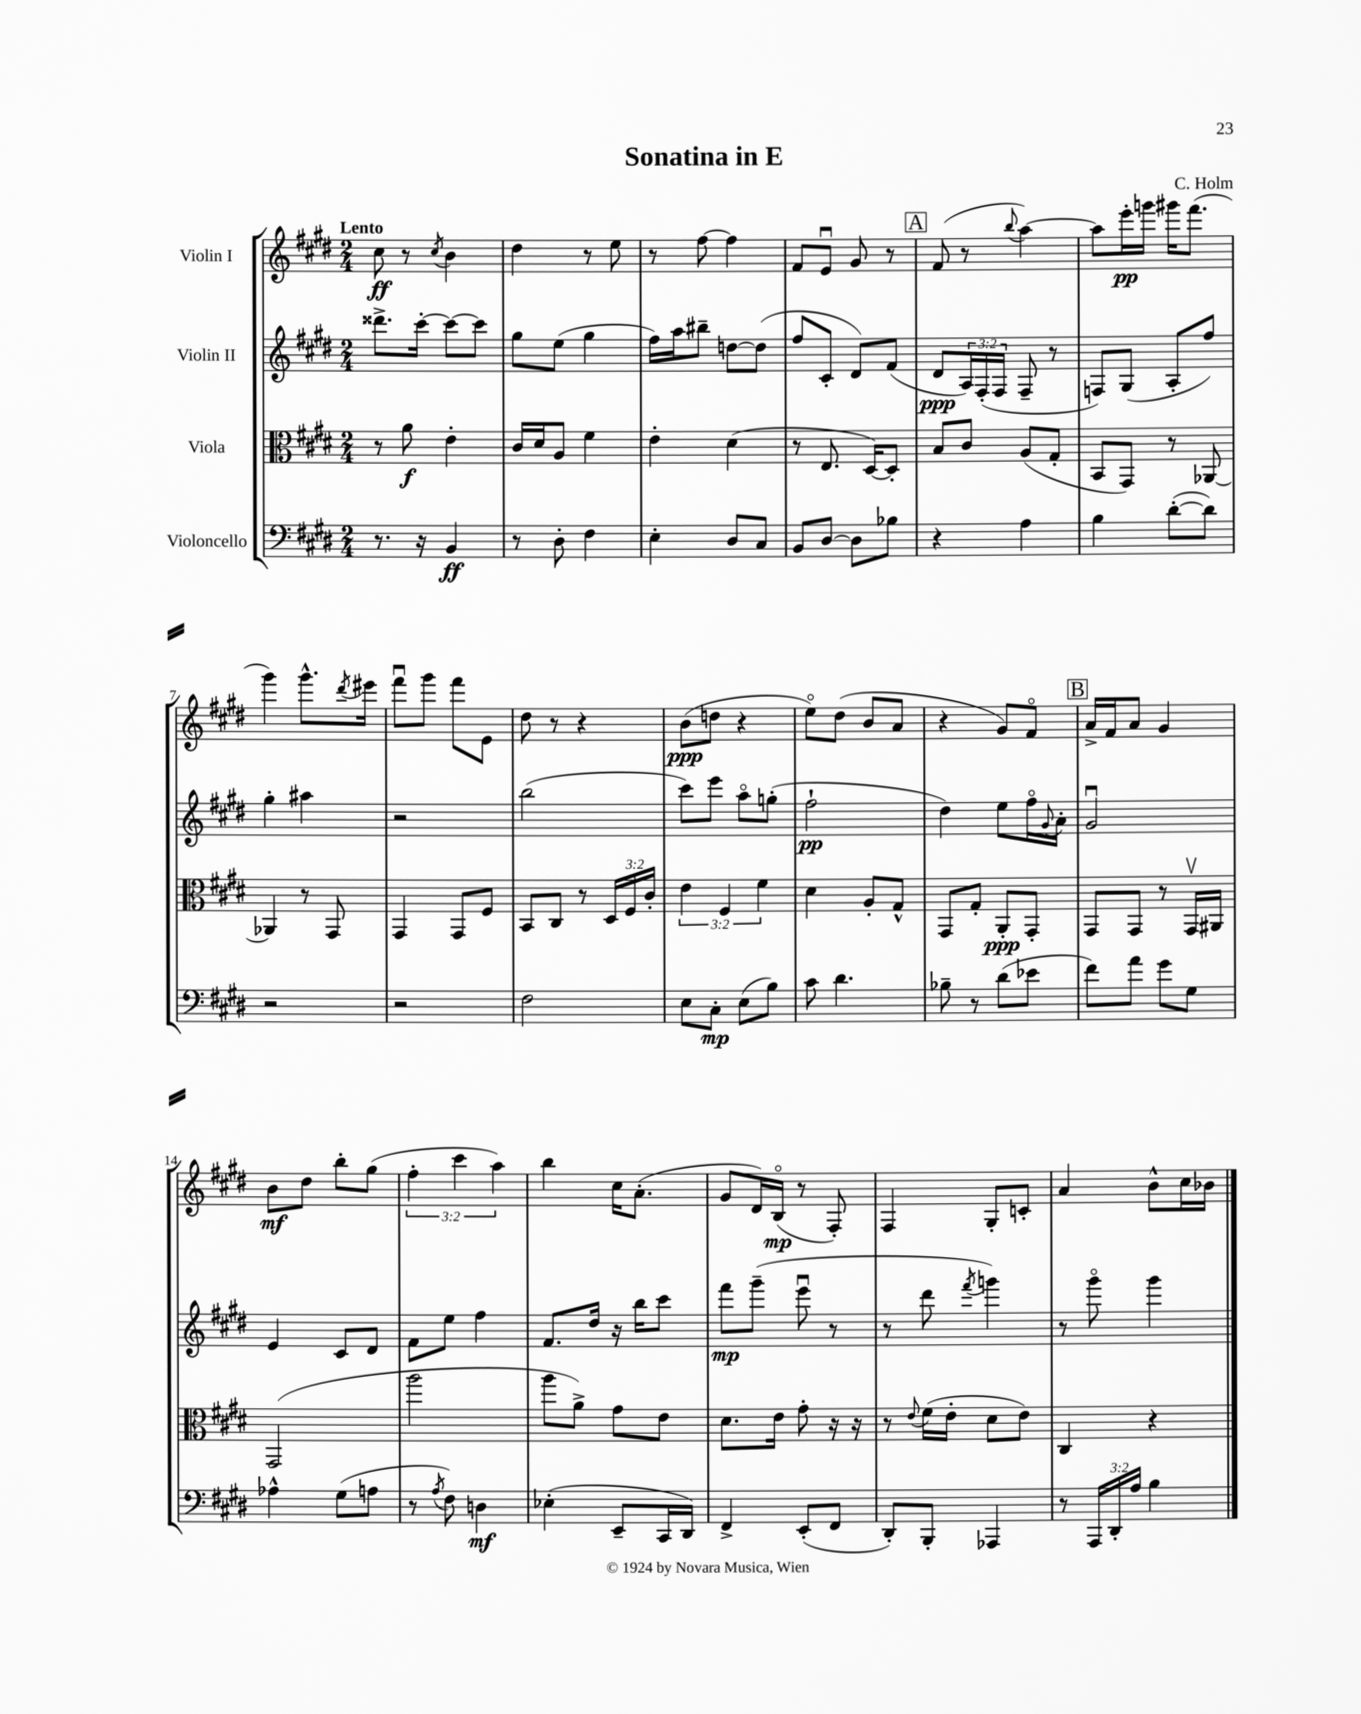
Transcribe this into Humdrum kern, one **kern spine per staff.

**kern	**kern	**kern	**kern
*staff4	*staff3	*staff2	*staff1
*clefF4	*clefC3	*clefG2	*clefG2
*k[f#c#g#d#]	*k[f#c#g#d#]	*k[f#c#g#d#]	*k[f#c#g#d#]
*M2/4	*M2/4	*M2/4	*M2/4
8.r	8r	8.ddd##^	8cc#
.	8a	.	8r
16r	.	[16ccc#'	.
.	.	.	8qcc#
4BB	4e'	8ccc#_	4b
.	.	8ccc#]	.
=	=	=	=
8r	16c#	8gg#	4dd#
.	16d#	.	.
8D#'	8A	(8ee	.
4F#	4f#	4gg#	8r
.	.	.	8ee
=	=	=	=
4E'	4e'	16ff#)	8r
.	.	16aa	.
.	.	8bb#~	[8ff#
8D#	(4d#	[8dd	4ff#]
8C#	.	(8dd]	.
=	=	=	=
8BB	8r	8ff#	8f#
[8D#	8.E	8c#'	8eu
8D#]	.	8d#)	8g#
.	[16D#)	.	.
8B-	8D#']	(8f#	8r
=	=	=	=
4r	8B	8d#	(8f#
.	8c#	24A)	8r
.	.	(24F#'	.
.	.	24F#	.
.	.	.	8qqbb
4A	(8A	8F#~	[4aa)
.	8G#'	8r	.
=	=	=	=
4B	8BB	8F)	8aa]
.	8GG#)	(8G#	16eee'
.	.	.	16ggg
([8d#'	8r	8A'	16ggg#
.	.	.	(8.fff#
8d#])	[8AA-	8ff#)	.
=	=	=	=
2r	4AA-]	4gg#'	4ggg#)
.	8r	4aa#	8.ggg#^^
.	8GG#	.	.
.	.	.	8qddd#
.	.	.	16eee#
=	=	=	=
2r	4GG#	2r	8fff#u
.	.	.	8ggg#
.	8GG#	.	8fff#
.	8F#	.	8e
=	=	=	=
2F#	8BB	(2bb	8dd#
.	8C#	.	8r
.	8r	.	4r
.	24D#	.	.
.	24F#	.	.
.	24c#'	.	.
=	=	=	=
8E	6e	8ccc#)	(8b
8C#'	.	8eee	8dd
.	6F#	.	.
(8E	.	8aao	4r
.	6f#	.	.
8B)	.	(8gg'	.
=	=	=	=
8c#	4d#	2ff#`	8eeo)
4.d#	.	.	(8dd#
.	8A'	.	8b
.	8G#^^	.	8a
=	=	=	=
8B-~	8GG#	4dd#)	4r
8r	8G#'	.	.
(8d#	8AA'	8ee	8g#)
8e-	8GG#'	16ff#o	8f#o
.	.	8qqg#	.
.	.	16a'	.
=	=	=	=
8f#)	8GG#	2g#u	16a^
.	.	.	16f#
8a	8GG#	.	8a
8g#	8r	.	4g#
8G#	16GG#v	.	.
.	16AA#	.	.
=	=	=	=
4A-^^	(2GG#	4e	8b
.	.	.	8dd#
(8G#	.	8c#	8bb'
8A	.	8d#	(8gg#
=	=	=	=
8r	2aa	8f#	6ff#'
8qA	.	.	.
8F#)	.	8ee	.
.	.	.	6ccc#
4D	.	4ff#	.
.	.	.	6aa)
=	=	=	=
(4E-'	8aa	8.f#	4bb
.	8a^)	.	.
.	.	16dd#	.
8EE~	8g#	16r	16cc#
.	.	16bb	(8.a'
16CC#	8e	8ccc#	.
16DD#)	.	.	.
=	=	=	=
4FF#^	8.d#	8fff#	8g#
.	.	(8ggg#~	16d#)
.	16e	.	(16Bo
(8EE'	8g#'	8eeeu	8r
8FF#	16r	8r	8F#')
.	16r	.	.
=	=	=	=
8DD#')	8r	8r	4F#
.	8qqe	.	.
8BBB'	(16f#	8ddd#	.
.	16e'	.	.
.	.	8qfff#	.
4AAA-	8d#	4ggg)	8G#'
.	8e)	.	8c'
=	=	=	=
8r	4C#	8r	4a
24AAA	.	8ggg#o	.
24DD#'	.	.	.
24A	.	.	.
4B	4r	4ggg#	8b^^
.	.	.	16cc#
.	.	.	16b-
==	==	==	==
*-	*-	*-	*-
